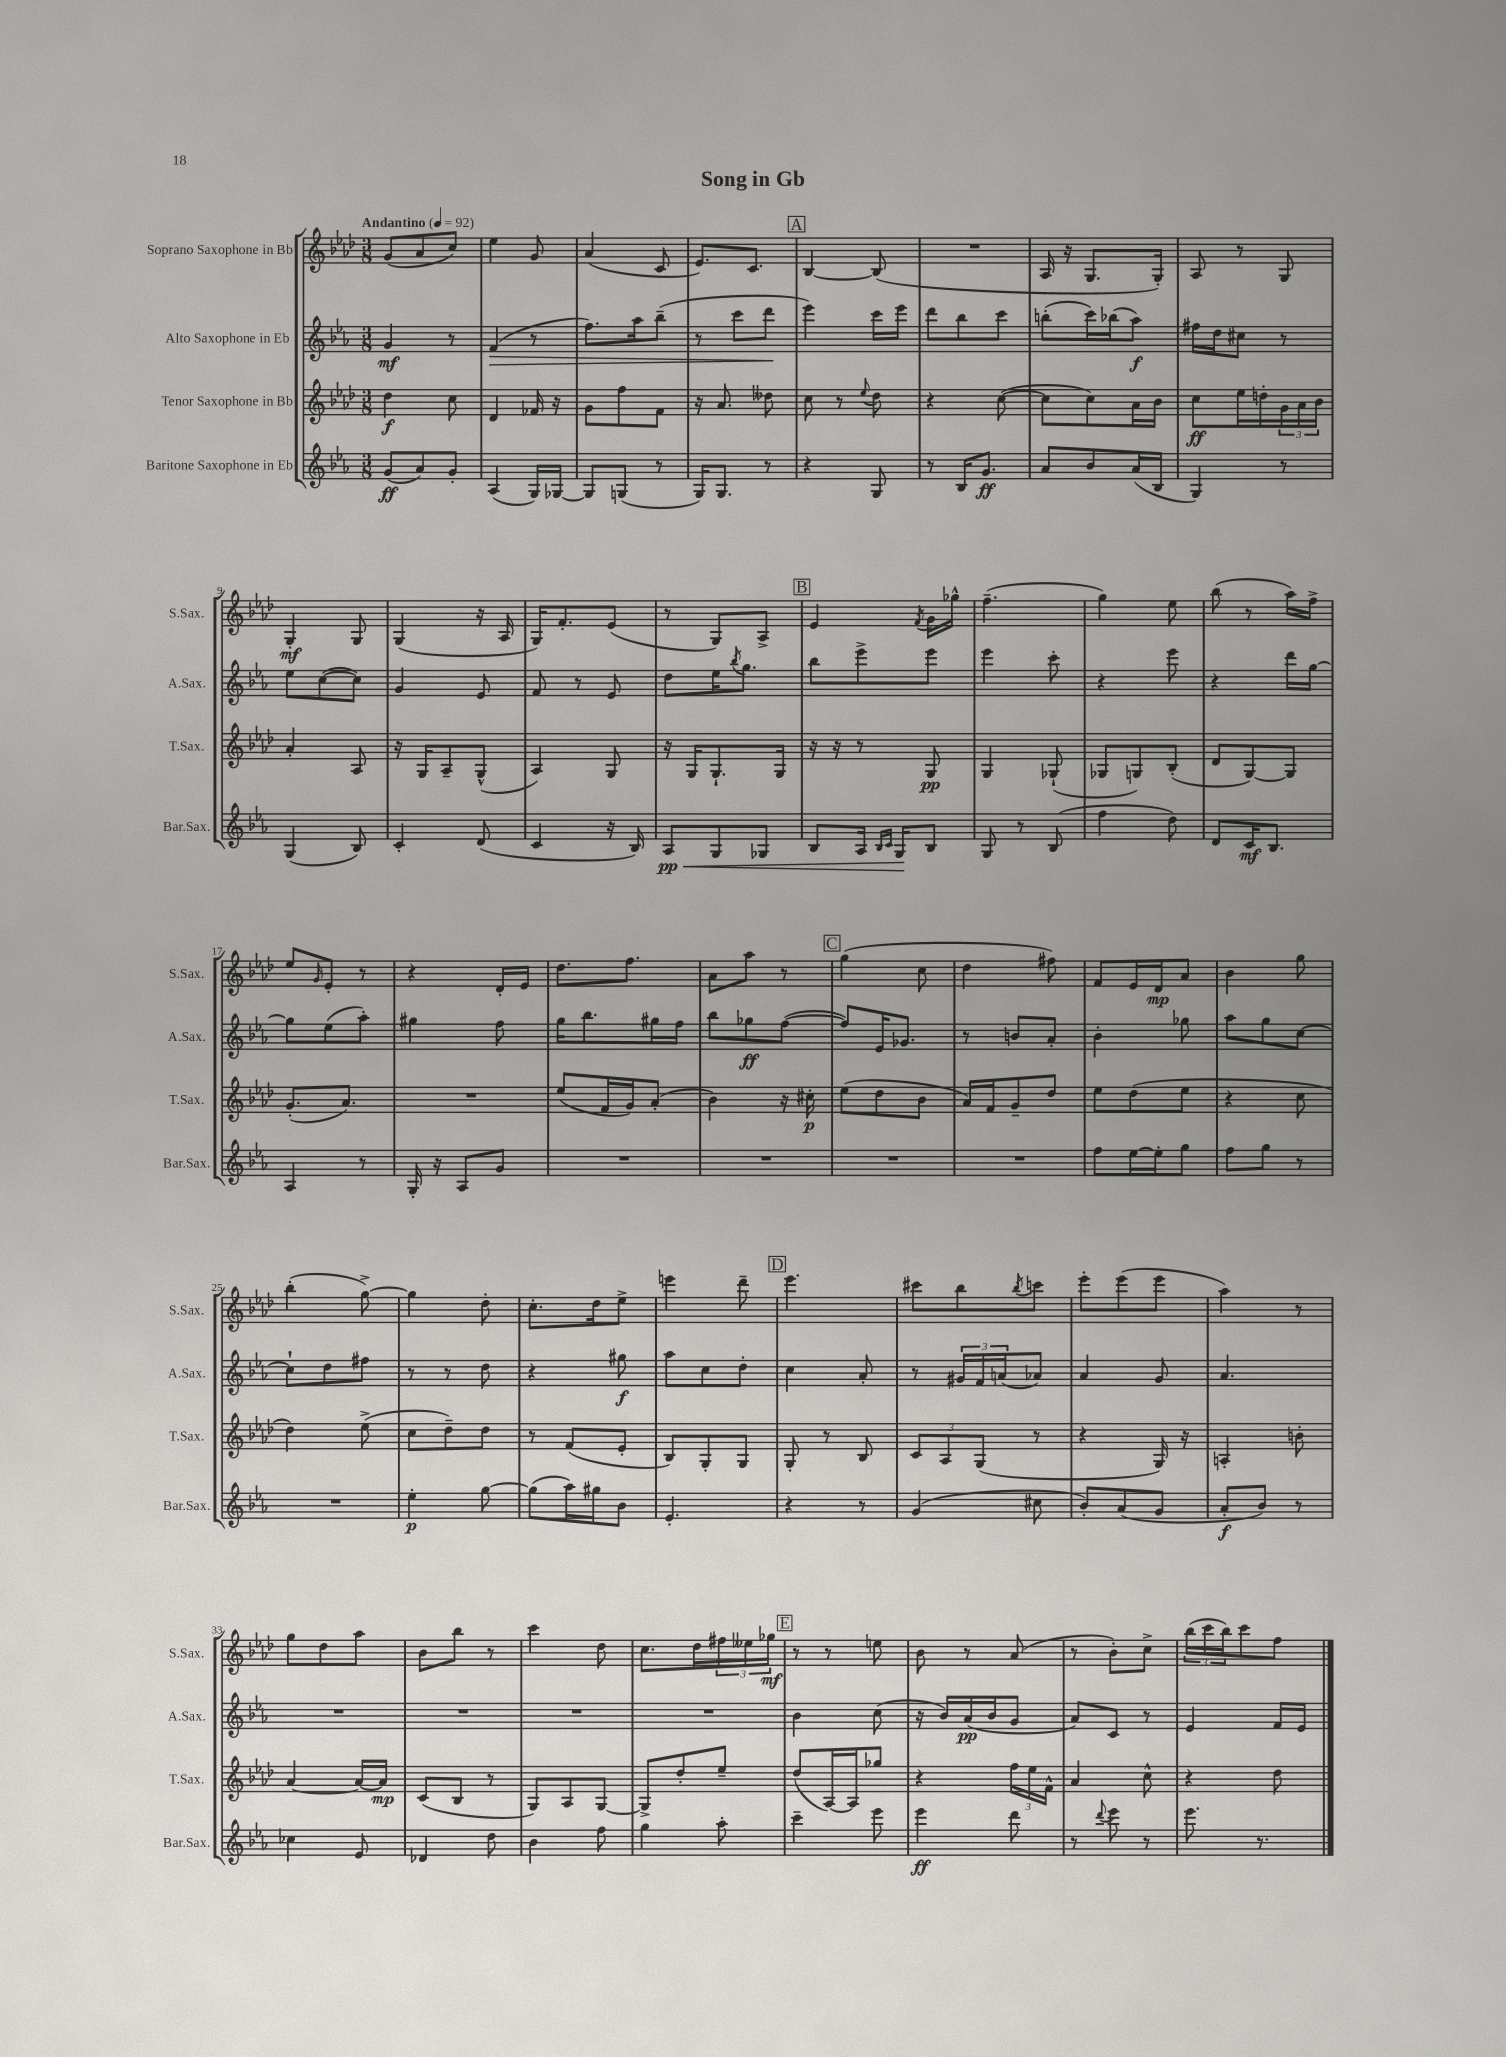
\header { title = "Song in Gb" }
<<
\new StaffGroup <<
\new Staff = "s0" \with { instrumentName = "Soprano Saxophone in Bb" shortInstrumentName = "S.Sax." } {
    \clef treble \key aes \major \numericTimeSignature \time 3/8 \tempo "Andantino" 4 = 92
    g'8( aes'8 c''8) |
    ees''4 g'8 |
    aes'4( c'8 |
    ees'8.) c'8. |
    \mark \markup { \box "A" } bes4~ bes8( |
    R4. |
    aes16 r16 g8. g16-.) |
    aes8 r8 g8 |
    g4-.\mf g8 |
    g4( r16 aes16 |
    g16) f'8.-. ees'8( |
    r8 g8) aes8-> |
    \mark \markup { \box "B" } ees'4 \acciaccatura { f'8 } g'16 ges''16-^ |
    f''4.--( |
    g''4) ees''8 |
    bes''8( r8 aes''16) f''16-> |
    ees''8 \grace { g'16 } ees'8-. r8 |
    r4 des'16-. ees'16 |
    des''8. f''8. |
    aes'8 aes''8 r8 |
    \mark \markup { \box "C" } g''4( c''8 |
    des''4 fis''8) |
    f'8 ees'16 des'16\mp aes'8 |
    bes'4 g''8 |
    bes''4-.( g''8~->) |
    g''4 des''8-. |
    c''8.-. des''16 ees''8-> |
    e'''4 des'''8-- |
    \mark \markup { \box "D" } ees'''4. |
    cis'''8 bes''8 \acciaccatura { bes''8 } c'''8 |
    ees'''8-. ees'''8( ees'''8 |
    aes''4) r8 |
    g''8 des''8 aes''8 |
    bes'8 bes''8 r8 |
    c'''4 des''8 |
    c''8. des''16 \tuplet 3/2 { fis''16 eeses''16 ges''16\mf } |
    \mark \markup { \box "E" } r8 r8 e''8 |
    bes'8 r8 aes'8( |
    r8 bes'8-.) c''8-> |
    \tuplet 3/2 { bes''16( c'''16 bes''16) } c'''8 f''8 \bar "|." |
}
\new Staff = "s1" \with { instrumentName = "Alto Saxophone in Eb" shortInstrumentName = "A.Sax." } {
    \clef treble \key ees \major \numericTimeSignature \time 3/8
    g'4\mf r8 |
    f'4\>( r8 |
    f''8.) aes''16 bes''8--( |
    r8 c'''8 d'''8\! |
    \mark \markup { \box "A" } ees'''4) c'''16 ees'''16 |
    d'''8 bes''8 c'''8 |
    b''8-.( c'''16) bes''16( aes''8\f) |
    fis''16 d''16 cis''8 r8 |
    ees''8 c''8~( c''8) |
    g'4 ees'8 |
    f'8 r8 ees'8 |
    d''8 ees''16 \acciaccatura { bes''8 } g''8. |
    \mark \markup { \box "B" } bes''8 ees'''8-> ees'''8 |
    ees'''4 c'''8-. |
    r4 ees'''8 |
    r4 d'''16 g''16~ |
    g''8 ees''8( aes''8-.) |
    gis''4 f''8 |
    g''16 bes''8. gis''16 f''16 |
    bes''8 ges''8\ff f''8~( |
    \mark \markup { \box "C" } f''8) ees'16 ges'8. |
    r8 b'8 aes'8-. |
    bes'4-. ges''8 |
    aes''8 g''8 c''8~ |
    c''8-! d''8 fis''8 |
    r8 r8 d''8 |
    r4 gis''8\f |
    aes''8 c''8 d''8-. |
    \mark \markup { \box "D" } c''4 aes'8-. |
    r8 \tuplet 3/2 { gis'16 f'16 a'16( } aes'8) |
    aes'4 g'8 |
    aes'4. |
    R4. |
    R4. |
    R4. |
    R4. |
    \mark \markup { \box "E" } bes'4 c''8( |
    r16 bes'16) aes'16\pp( bes'16 g'8 |
    aes'8) c'8 r8 |
    ees'4 f'16 ees'16 \bar "|." |
}
\new Staff = "s2" \with { instrumentName = "Tenor Saxophone in Bb" shortInstrumentName = "T.Sax." } {
    \clef treble \key aes \major \numericTimeSignature \time 3/8
    des''4\f c''8 |
    des'4 fes'16 r16 |
    g'8 f''8 f'8 |
    r16 aes'8. deses''8 |
    \mark \markup { \box "A" } c''8 r8 \appoggiatura { ees''8 } des''8 |
    r4 c''8~( |
    c''8 c''8) aes'16 bes'16 |
    c''8\ff ees''16 d''16-. \tuplet 3/2 { g'16 aes'16 bes'16 } |
    aes'4-. aes8 |
    r16 g16 aes8-- g8-^( |
    aes4) g8 |
    r16 g16 g8.-! g16 |
    \mark \markup { \box "B" } r16 r16 r8 g8\pp |
    g4 ges8-!( |
    ges8 g8) bes8-.( |
    des'8 g8~) g8 |
    g'8.-.( aes'8.) |
    R4. |
    ees''8( f'16 g'16) aes'8-.( |
    bes'4) r16 cis''16-.\p |
    \mark \markup { \box "C" } ees''8( des''8 bes'8 |
    aes'16) f'16 g'8-- des''8 |
    ees''8 des''8( ees''8 |
    r4 c''8 |
    des''4) ees''8->( |
    c''8 des''8--) des''8 |
    r8 f'8( ees'8-. |
    bes8) g8-. g8 |
    \mark \markup { \box "D" } g8-. r8 bes8 |
    \tuplet 3/2 { c'8 aes8 g8( } r8 |
    r4 g16) r16 |
    a4-. b'8-. |
    aes'4~ aes'16~ aes'16\mp |
    c'8( bes8 r8 |
    g8) aes8 g8~ |
    g8-> des''8-. ees''8-- |
    \mark \markup { \box "E" } des''8( aes16~) aes16 ges''8 |
    r4 \tuplet 3/2 { f''16 ees''16 f'16-^ } |
    aes'4 c''8-^ |
    r4 des''8 \bar "|." |
}
\new Staff = "s3" \with { instrumentName = "Baritone Saxophone in Eb" shortInstrumentName = "Bar.Sax." } {
    \clef treble \key ees \major \numericTimeSignature \time 3/8
    g'8\ff( aes'8) g'8-. |
    aes4( g16) ges16~ |
    ges8 g8( r8 |
    g16) g8. r8 |
    \mark \markup { \box "A" } r4 g8 |
    r8 bes16 g'8.\ff |
    aes'8 bes'8 aes'16( bes16 |
    g4) r8 |
    g4( bes8) |
    c'4-. d'8( |
    c'4 r16 bes16) |
    aes8\pp\< g8 ges8 |
    \mark \markup { \box "B" } bes8 aes16 \grace { bes16 c'16 } g16\! bes8 |
    g8 r8 bes8( |
    f''4 d''8) |
    d'8 c'16\mf bes8. |
    aes4 r8 |
    g16-. r16 aes8 g'8 |
    R4. |
    R4. |
    \mark \markup { \box "C" } R4. |
    R4. |
    f''8 ees''16~ ees''16-. g''8 |
    f''8 g''8 r8 |
    R4. |
    ees''4-.\p g''8~ |
    g''8( aes''16) gis''16 bes'8 |
    ees'4.-. |
    \mark \markup { \box "D" } r4 r8 |
    g'4( cis''8 |
    bes'8-.) aes'8( g'8 |
    aes'8-.\f bes'8) r8 |
    ces''4 ees'8 |
    des'4 d''8 |
    bes'4 f''8 |
    g''4 aes''8-. |
    \mark \markup { \box "E" } c'''4-- ees'''8 |
    ees'''4\ff d'''8 |
    r8 \appoggiatura { d'''8 } ees'''8 r8 |
    ees'''8. r8. \bar "|." |
}
>>
>>
